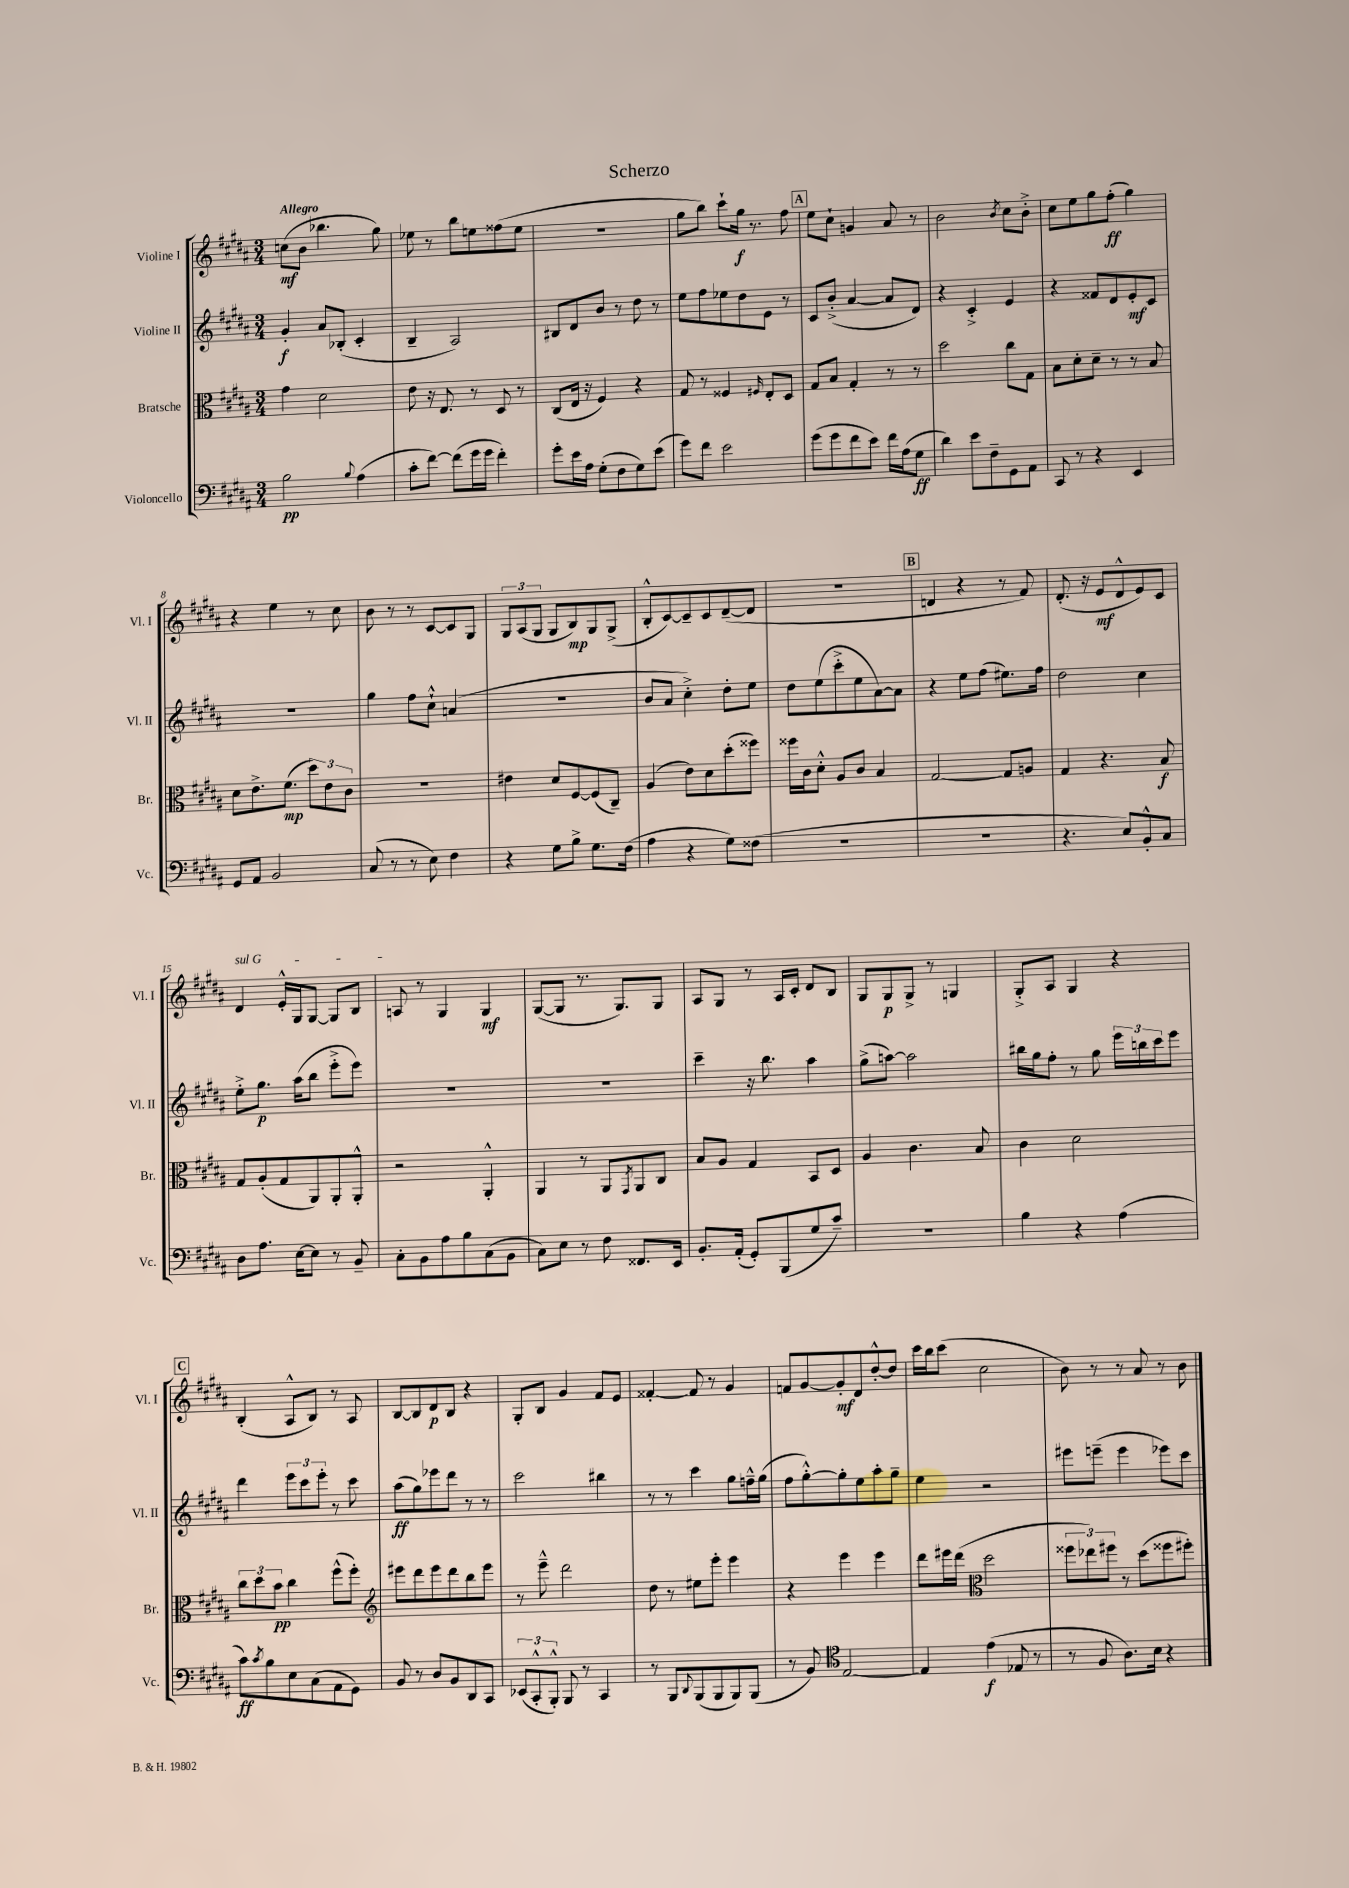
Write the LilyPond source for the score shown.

\header { title = "Scherzo" }
<<
\new StaffGroup <<
\new Staff = "s0" \with { instrumentName = "Violine I" shortInstrumentName = "Vl. I" } {
    \clef treble \key b \major \numericTimeSignature \time 3/4 \tempo "Allegro"
    c''8\mf( b'8 bes''4. gis''8) |
    ees''8 r8 b''8 e''8 fisis''8( e''8 |
    R2. |
    gis''8 b''8) cis'''8-! gis''16\f r8. fis''8 |
    \mark \markup { \box "A" } e''8 cis''8-! g'4 ais'8 r8 |
    b'2 \acciaccatura { b'8 } cis''8 b'8-.-> |
    cis''8 e''8 gis''8 fis''8-.\ff( gis''4) |
    r4 e''4 r8 cis''8 |
    b'8 r8 r8 cis'8~ cis'8 gis8 |
    \tuplet 3/2 { gis8 ais8( gis8 } gis8 b8\mp) gis8 gis8->( |
    b8-.-^ cis'8~) cis'8-- cis'8 dis'8~--( dis'8 |
    R2. |
    \mark \markup { \box "B" } d'4 r4 r8 fis'8) |
    dis'8.-.( r16 e'8\mf dis'8-^ e'8) cis'8 |
    \once \override TextSpanner.bound-details.left.text = \markup { \italic "sul G" } dis'4\startTextSpan e'16-.-^ gis16 gis8~ gis8 b8 |
    a8\stopTextSpan r8 gis4 gis4\mf |
    gis8~( gis8 r8. gis8.) gis8 |
    ais8 gis8 r8 ais16 cis'16-. dis'8 b8 |
    gis8 gis8\p gis8-> r8 g4 |
    gis8-.-> ais8 gis4 r4 |
    \mark \markup { \box "C" } b4-.( ais8-^ b8) r8 ais8 |
    b8~ b8 dis'8\p b8 r4 |
    gis8-. b8 gis'4 fis'8 e'8 |
    fisis'4~-. fisis'8 r8 gis'4 |
    f'8 gis'8~ gis'8-.\mf dis'8 dis''8~-.-^ dis''8 |
    cis'''16 b''16 cis'''8( cis''2 |
    b'8) r8 r8 ais'8 r8 b'8 \bar "|." |
}
\new Staff = "s1" \with { instrumentName = "Violine II" shortInstrumentName = "Vl. II" } {
    \clef treble \key b \major \numericTimeSignature \time 3/4
    gis'4-.\f ais'8 bes8-.( cis'4-. |
    b4-- ais2) |
    bis8 dis'8 b'8 r8 dis''8 r8 |
    e''8 fis''8 ees''8 dis''8 e'8 r8 |
    \mark \markup { \box "A" } cis'8 b'8-.->( ais'4~ ais'8 dis'8) |
    r4 cis'4-.-> e'4 |
    r4 fisis'8 dis'8 e'8-.\mf cis'8 |
    R2. |
    gis''4 fis''8 cis''8-!-^ a'4( |
    R2. |
    b'8 ais'8 cis''4-.->) dis''8-. e''8 |
    dis''8 e''8( cis'''8-.-> e''8 ais'8~) ais'8 |
    \mark \markup { \box "B" } r4 e''8 fis''8( eis''8.) fis''16 |
    dis''2 cis''4 |
    e''8-.-> gis''8.\p ais''16( b''8 e'''8-.-> e'''8) |
    R2. |
    R2. |
    cis'''4-- r16 b''8. ais''4 |
    gis''8->( a''8~) a''2 |
    bis''16 gis''16 fis''8-. r8 gis''8 \tuplet 3/2 { e'''16 b''16 cis'''16 } e'''8 |
    \mark \markup { \box "C" } dis'''4 \tuplet 3/2 { e'''8 cis'''8 e'''8-. } r8 cis'''8 |
    ais''8\ff( gis''8) ees'''8 dis'''8 r8 r8 |
    cis'''2 bis''4 |
    r8 r8 cis'''4 gis''8 f''16---^ gis''16( |
    fis''8 gis''8~-.-^) gis''8-. e''8 ais''8-. gis''8-- |
    e''4 r2 |
    eis'''8 e'''8--( e'''4 ees'''8) cis'''8 \bar "|." |
}
\new Staff = "s2" \with { instrumentName = "Bratsche" shortInstrumentName = "Br." } {
    \clef alto \key b \major \numericTimeSignature \time 3/4
    gis'4 dis'2 |
    e'8 r16 e8. r8 dis8 r8 |
    cis8( e16 r16 fis4) r4 |
    gis8 r8 fisis4 \grace { fis16 } e8-. dis8 |
    \mark \markup { \box "A" } gis8 b8 gis4-. r8 r8 |
    dis''2 cis''8 gis8 |
    b8 dis'8-. dis'8-- r8 r8 b8 |
    dis'8 e'8.-> fis'8.\mp( \tuplet 3/2 { dis''8) e'8 cis'8 } |
    R2. |
    eis'4 dis'8 fis8~ fis8( cis8--) |
    ais4( e'8) dis'8 dis''8-.( fisis''8) |
    fisis''16 cis'16 dis'8-.-^ ais8 cis'8 b4 |
    \mark \markup { \box "B" } gis2~ gis8 a8 |
    gis4 r4. b8\f |
    gis8 ais8-.( gis8 ais,8) ais,8-. ais,8-.-^ |
    r2 ais,4-.-^ |
    ais,4 r8 ais,8 \acciaccatura { gis,8 } ais,8 cis8 |
    b8 ais8 gis4 b,8 dis8 |
    ais4 cis'4. b8 |
    cis'4 dis'2 |
    \mark \markup { \box "C" } \tuplet 3/2 { cis''8 dis''8 b'8\pp } cis''4 fis''8-^( fis''8-.) |
    \clef treble eis'''8 dis'''8 eis'''8 dis'''8 b''8 eis'''8 |
    r8 e'''8---^ dis'''2 |
    dis''8 r8 eis''8 e'''8-. e'''4 |
    r4 e'''4 e'''4 |
    dis'''8 eis'''16 dis'''16( \clef alto dis''2 |
    \tuplet 3/2 { fisis''8 ees''8) fis''8 } r8 dis''8( fisis''8 fis''8-.) \bar "|." |
}
\new Staff = "s3" \with { instrumentName = "Violoncello" shortInstrumentName = "Vc." } {
    \clef bass \key b \major \numericTimeSignature \time 3/4
    b2\pp \appoggiatura { b8 } ais4( |
    cis'8-. fis'8~) fis'8( gis'16 gis'16 fis'4-.) |
    gis'8-. e'16 ais16 gis8-.( fis8 gis8) e'8( |
    gis'8) fis'8 e'2 |
    \mark \markup { \box "A" } gis'8( gis'8 fis'8 e'8) fis'16 ais16( gis8\ff |
    dis'4) e'8 fis8-- gis,8 ais,8 |
    cis,8 r8 r4 e,4 |
    gis,8 ais,8 b,2 |
    cis8( r8 r8 e8) fis4 |
    r4 gis8 b8-> gis8. fis16( |
    ais4 r4 gis8) fisis8( |
    R2. |
    \mark \markup { \box "B" } R2. |
    r4. e8) b,8-.-^ cis8 |
    dis8 ais8. e16~ e8 r8 b,8-- |
    cis8-. b,8 ais8 b8 cis8( b,8 |
    cis8) e8 r8 fis8 fisis,8. e,16 |
    b,8.-. ais,16-.( gis,8-.) b,,8( gis8 cis'8--) |
    R2. |
    b4 r4 ais4( |
    \mark \markup { \box "C" } cis'8\ff) \acciaccatura { cis'8 } b8 e8 cis8( ais,8 gis,8) |
    b,8 r8 dis8 b,8 dis,8 cis,8 |
    \tuplet 3/2 { ees,8( cis,8-.-^ b,,8-.-^) } b,,8 r8 cis,4 |
    r8 b,,8 \appoggiatura { dis,8 } b,,8( b,,8 b,,8) b,,8( |
    r8 b,8) \clef tenor e2~ |
    e4 e'4\f( ees8 r8 |
    r8 fis8 ais8.) b16 r4 \bar "|." |
}
>>
>>
